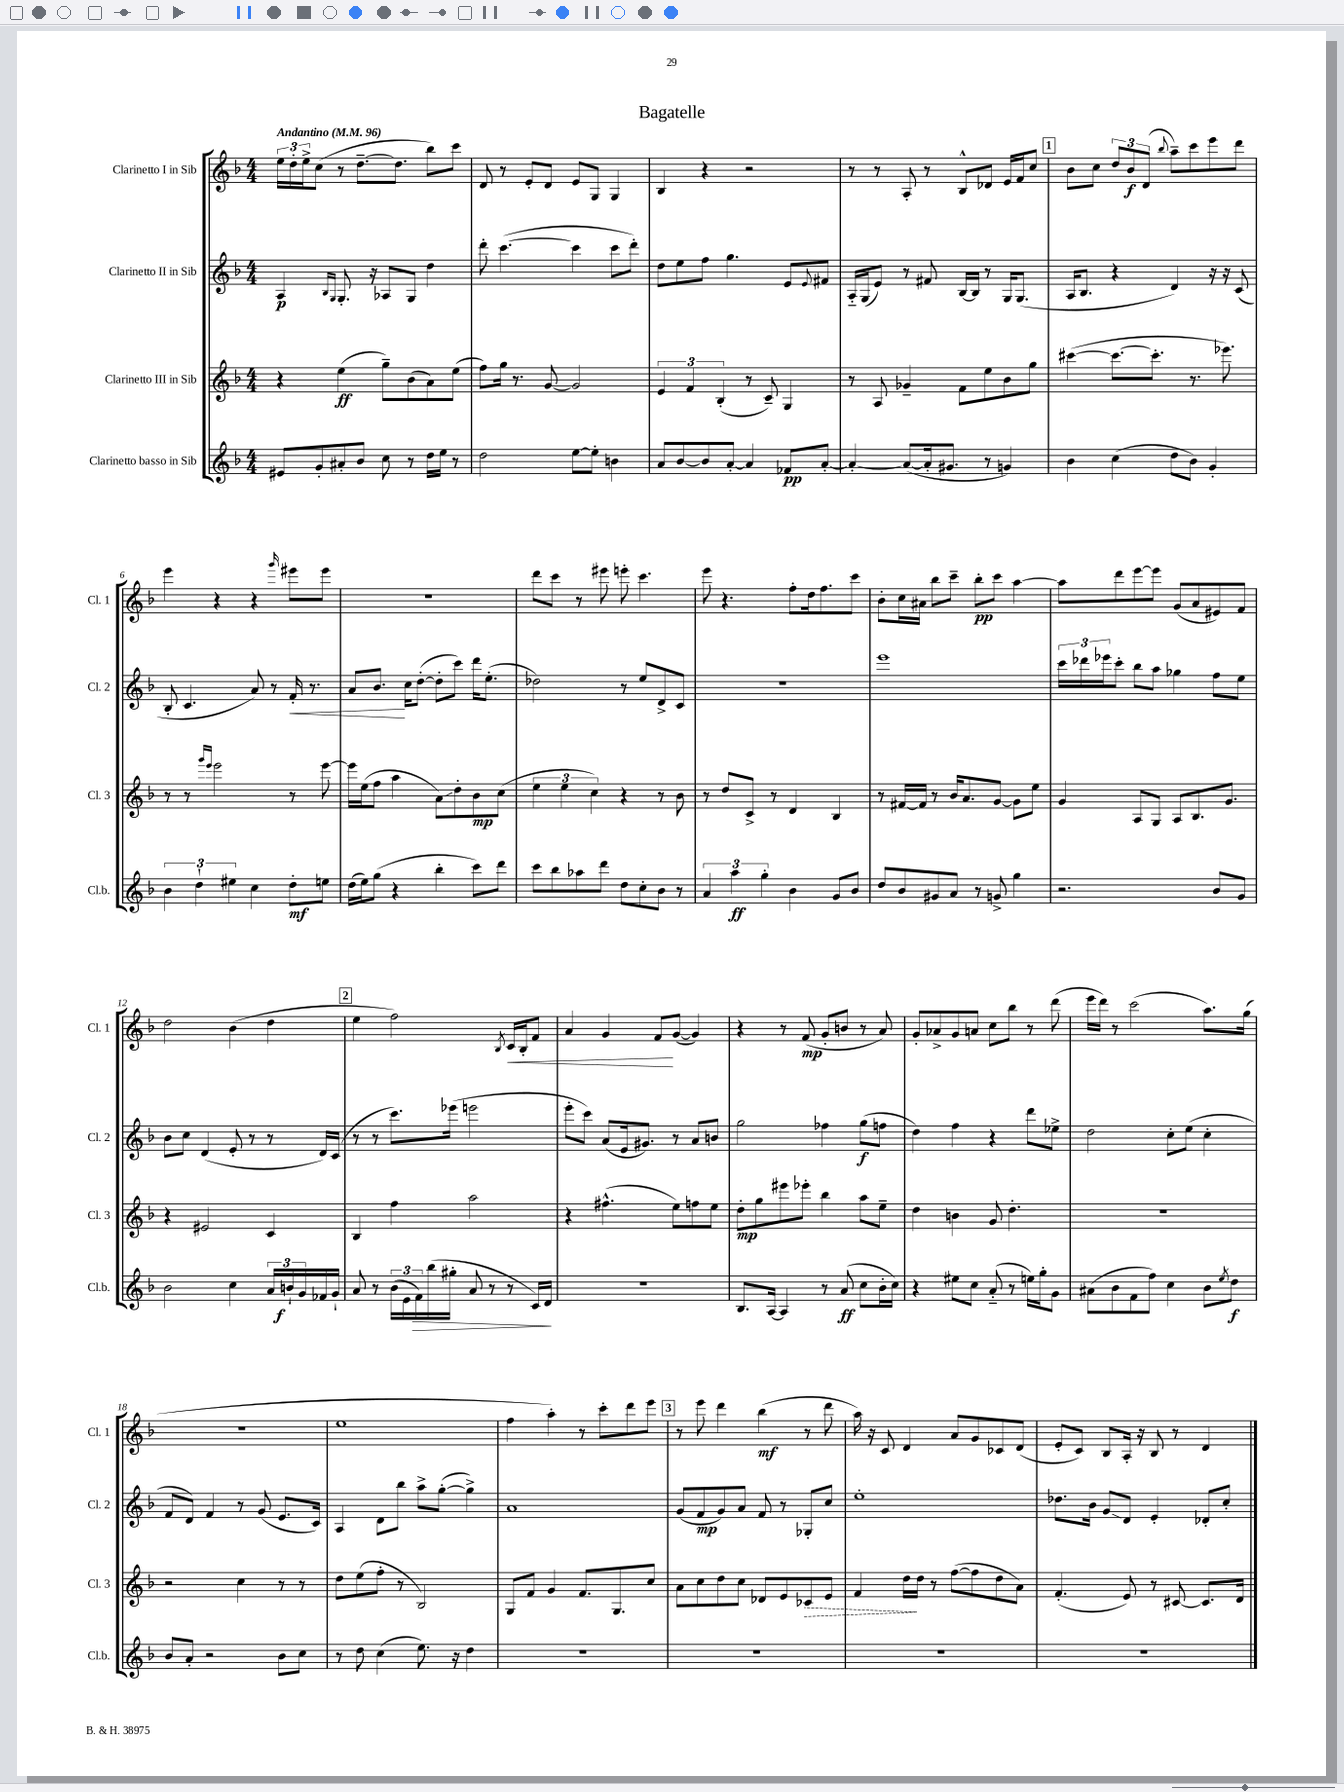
\header { title = "Bagatelle" }
<<
\new StaffGroup <<
\new Staff = "s0" \with { instrumentName = "Clarinetto I in Sib" shortInstrumentName = "Cl. 1" } {
    \clef treble \key f \major \numericTimeSignature \time 4/4 \tempo "Andantino" 4 = 96
    \tuplet 3/2 { e''16 d''16-. e''16-> } c''8( r8 d''8.~-- d''8. bes''8) c'''8 |
    d'8 r8 e'8-. d'8 e'8 g8 g4 |
    bes4 r4 r2 |
    r8 r8 a8-. r8 bes8-^ des'8 e'16 f'16 c''8 |
    \mark \markup { \box "1" } bes'8 c''8 \tuplet 3/2 { d''8 bes'8\f d'8( } \appoggiatura { bes''8 } a''8--) c'''8 e'''8 d'''8 |
    e'''4 r4 r4 \grace { g'''16 } eis'''8 eis'''8 |
    R1 |
    d'''8 c'''8 r8 eis'''8 e'''8-. c'''4. |
    e'''8 r4. f''8-. d''16 f''8. c'''8 |
    bes'8-. c''16 ais'16 bes''8 c'''8-- bes''8-.\pp c'''8 a''4~ |
    a''8 d'''8 e'''8~ e'''8 g'8( a'8 eis'8) f'8 |
    d''2 bes'4( d''4 |
    \mark \markup { \box "2" } e''4 f''2) \acciaccatura { bes8 } c'16\< bes16-. f'8 |
    a'4 g'4 f'8\! g'8~( g'4) |
    r4 r8 f'8\mp( g'8-. b'8 r8 a'8) |
    g'8-. aes'8-> g'8 a'8 c''8 bes''8 r8 d'''8( |
    e'''16 d'''16) r8 c'''2( a''8.) g''16( |
    R1 |
    e''1 |
    f''4 a''4-.) r8 c'''8-. d'''8 e'''8 |
    \mark \markup { \box "3" } r8 e'''8 d'''4 bes''4\mf( r8 d'''8 |
    a''16) r16 c'8 d'4 a'8 g'8 ces'8 d'8( |
    e'8-. c'8) bes8 a16-. r16 bes8 r8 d'4 \bar "|." |
}
\new Staff = "s1" \with { instrumentName = "Clarinetto II in Sib" shortInstrumentName = "Cl. 2" } {
    \clef treble \key f \major \numericTimeSignature \time 4/4
    a4\p \grace { bes16 g16 } g8.-. r16 aes8 g8 d''4 |
    d'''8-. c'''4.~( c'''4 c'''8 d'''8-.) |
    d''8 e''8 f''8 g''4. e'8 \appoggiatura { e'8 } fis'8 |
    a16-_ g16( e'8) r8 fis'8 bes16~ bes16 r8 g16 g8.( |
    \mark \markup { \box "1" } a16 bes8. r4 d'4) r16 r16 c'8( |
    bes8-. c'4. a'8) r8 f'16-.\< r8. |
    a'8 bes'8.\! c''16 d''8~-.( d''8-. c'''8) d'''16 e''8.-.( |
    des''2) r8 e''8 d'8-> c'8 |
    R1 |
    e'''1 |
    \tuplet 3/2 { c'''16 des'''16 ees'''16 } c'''8-. bes''8 a''8 ges''4 f''8 e''8 |
    bes'8 c''8 d'4( e'8-. r8 r8 d'16) c'16( |
    \mark \markup { \box "2" } r8 r8 c'''8.) ees'''16( e'''2 |
    e'''8-. c'''8) a'8( e'16 gis'8.) r8 a'8 b'8 |
    g''2 fes''4 g''8\f( f''8 |
    d''4) f''4 r4 d'''8 ees''8-> |
    d''2 c''8-. e''8( c''4-. |
    f'8 d'8) f'4 r8 g'8( e'8. c'16) |
    a4 d'8 bes''8 a''8-> g''8~-.( g''4->) |
    a'1 |
    \mark \markup { \box "3" } g'8( f'8\mp g'8) a'8 f'8 r8 ges8-. c''8 |
    e''1-. |
    des''8. bes'16 g'8\glissando d'8 e'4-. des'8-. c''8-. \bar "|." |
}
\new Staff = "s2" \with { instrumentName = "Clarinetto III in Sib" shortInstrumentName = "Cl. 3" } {
    \clef treble \key f \major \numericTimeSignature \time 4/4
    r4 e''4\ff( g''8--) bes'8( a'8) e''8( |
    f''8) g''16 r8. g'8~ g'2 |
    \tuplet 3/2 { e'4 f'4 bes4-.( } r8 c'8--) g4 |
    r8 a8 ges'4-- f'8 e''8 bes'8 g''8 |
    \mark \markup { \box "1" } cis'''4~( cis'''8.~ cis'''8.-. r8. ees'''8.) |
    r8 r8 \grace { g'''16 e'''16 } e'''2 r8 e'''8~ |
    e'''16 e''16( f''8 a''4 a'8\glissando) d''8-. bes'8\mp c''8( |
    \tuplet 3/2 { e''4 e''4 c''4) } r4 r8 bes'8 |
    r8 d''8 c'8-> r8 d'4 bes4 |
    r8 fis'16~ fis'16 r8 bes'16 a'8. g'8~ g'8 e''8 |
    g'4 a8 g8 a8 bes8. g'8. |
    r4 eis'2 c'4 |
    \mark \markup { \box "2" } bes4 f''4 a''2 |
    r4 fis''4.-^( e''8) f''8 e''8 |
    d''8-.\mp g''8 eis'''8 ees'''8-. bes''4 a''8 e''8-- |
    d''4 b'4 g'8 d''4.-. |
    R1 |
    r2 c''4 r8 r8 |
    d''8 e''8( f''8-. r8 bes2) |
    g8 f'8 g'4 f'8. g8. c''8 |
    \mark \markup { \box "3" } a'8 c''8 d''8 c''8 des'8 e'8 \once \override Hairpin.style = #'dashed-line ces'8\> e'8 |
    f'4 d''16\! d''16 r8 f''8~( f''8 d''8 a'8) |
    f'4.-.( e'8) r8 cis'8~ cis'8. d'16 \bar "|." |
}
\new Staff = "s3" \with { instrumentName = "Clarinetto basso in Sib" shortInstrumentName = "Cl.b." } {
    \clef treble \key f \major \numericTimeSignature \time 4/4
    eis'8 g'8-. ais'8-. bes'8 c''8 r8 d''16 e''16 r8 |
    d''2 e''8~ e''8-. b'4 |
    a'8 bes'8~ bes'8 a'8~-. a'4 fes'8\pp a'8~-. |
    a'4~-. a'8~( a'16-. gis'8. r8 g'4) |
    \mark \markup { \box "1" } bes'4 c''4( d''8 bes'8) g'4-. |
    \tuplet 3/2 { bes'4 d''4-! eis''4 } c''4 d''8-.\mf e''8 |
    d''16( e''16) g''8( r4 bes''4-. c'''8) d'''8 |
    c'''8 bes''8 aes''8 d'''8 d''8 c''8-. bes'8 r8 |
    \tuplet 3/2 { a'4 a''4\ff g''4-. } bes'4 g'8 bes'8 |
    d''8 bes'8 gis'8 a'8 r8 g'8-> g''4 |
    r2. bes'8 g'8 |
    bes'2 c''4 \tuplet 3/2 { a'16 b'16-!\f g'16 } fes'16 g'16-! |
    \mark \markup { \box "2" } a'8 r8 \tuplet 3/2 { bes'16( e'16 f'16\>) } bes''16( gis''16-. a'8 r8 r8 c'16) d'16\! |
    R1 |
    bes8. a16~ a4 r8 a'8\ff( c''8 bes'16-. c''16) |
    r4 eis''8 c''8 a'8-_( r8 e''16) g''16-. g'8 |
    ais'8( bes'8 f'8 f''8) c''4 bes'8 \acciaccatura { e''8 } d''8\f |
    bes'8 a'8-. r2 bes'8 c''8 |
    r8 d''8 c''4( e''8.) r16 d''4 |
    r1 |
    \mark \markup { \box "3" } R1 |
    R1 |
    R1 \bar "|." |
}
>>
>>
